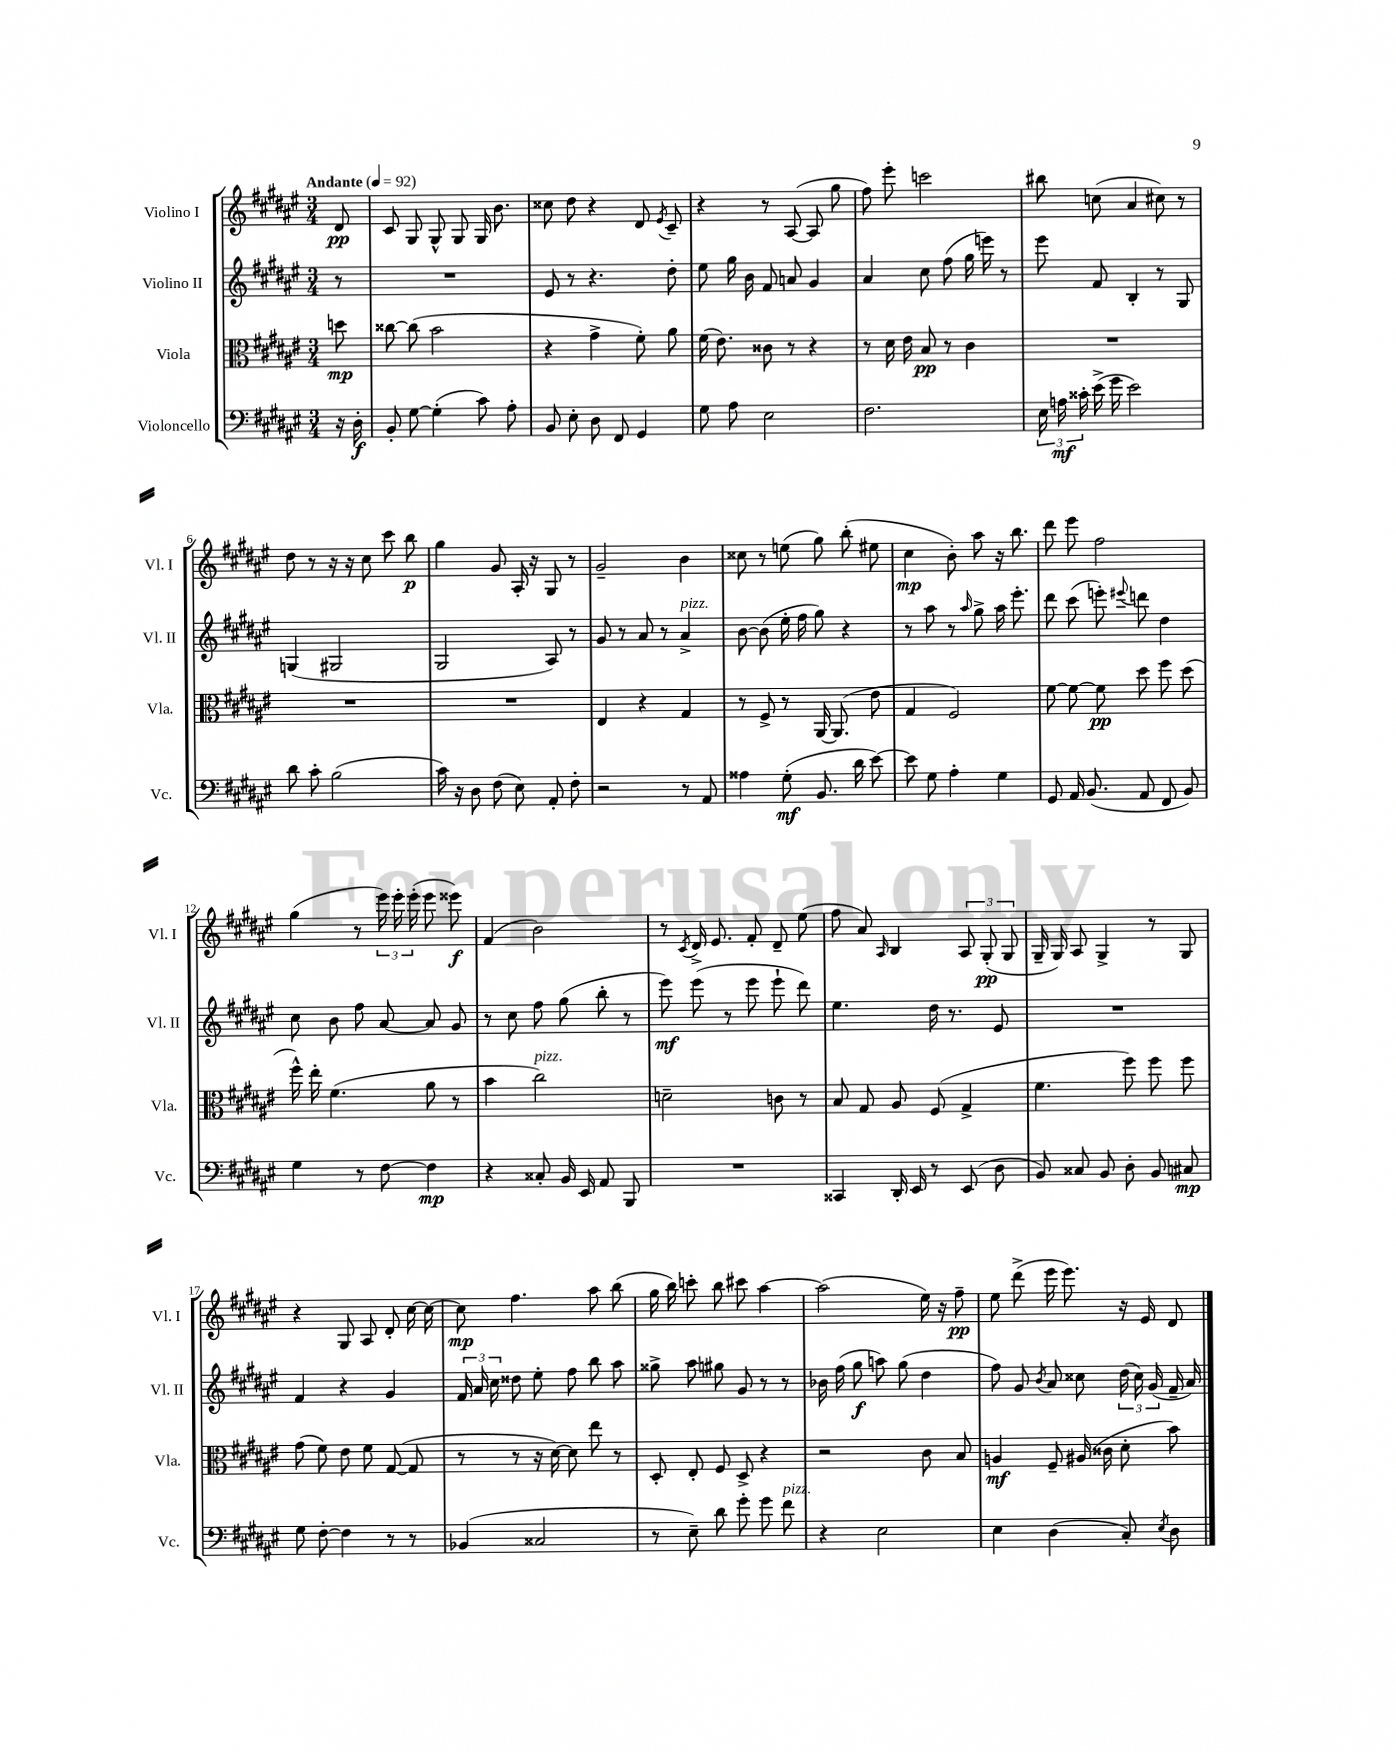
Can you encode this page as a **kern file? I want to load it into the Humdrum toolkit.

**kern	**dynam	**kern	**dynam	**kern	**dynam	**kern	**dynam
*part4	*part4	*part3	*part3	*part2	*part2	*part1	*part1
*staff4	*staff4	*staff3	*staff3	*staff2	*staff2	*staff1	*staff1
*I"Violoncello	*	*I"Viola	*	*I"Violino II	*	*I"Violino I	*
*I'Vc.	*	*I'Vla.	*	*I'Vl. II	*	*I'Vl. I	*
*clefF4	*	*clefC3	*	*clefG2	*	*clefG2	*
*k[f#c#g#d#a#e#]	*	*k[f#c#g#d#a#e#]	*	*k[f#c#g#d#a#e#]	*	*k[f#c#g#d#a#e#]	*
*M3/4	*	*M3/4	*	*M3/4	*	*M3/4	*
*MM92	*	*MM92	*	*MM92	*	*MM92	*
=	=	=	=	=	=	=	=
!	!	!	!	!	!	!LO:TX:a:B:t=Andante	!
16r	.	8ddn\	mp	8r	.	8d#/	pp
16D#'\	f	.	.	.	.	.	.
=1	=1	=1	=1	=1	=1	=1	=1
8BB'/	.	[8cc##X\	.	2.r	.	8c#/	.
[8G#\	.	(8cc##\]	.	.	.	8G#/	.
(4G#'\]	.	2b\	.	.	.	8G#^^/	.
.	.	.	.	.	.	8G#/	.
8c#\)	.	.	.	.	.	16G#/	.
.	.	.	.	.	.	8.b\	.
8A#'\	.	.	.	.	.	.	.
=2	=2	=2	=2	=2	=2	=2	=2
8BB/	.	4r	.	8e#/	.	8cc##X\	.
8E#'\	.	.	.	8r	.	8dd#\	.
8D#\	.	4g#^\	.	4.r	.	4r	.
8FF#/	.	.	.	.	.	.	.
4GG#/	.	8f#'\)	.	.	.	8d#/	.
.	.	.	.	.	.	8qe#/	.
.	.	8a#\	.	8dd#'\	.	8c#~/	.
=3	=3	=3	=3	=3	=3	=3	=3
8G#\	.	(16f#\	.	8ee#\	.	4r	.
.	.	8.e#\)	.	.	.	.	.
8A#\	.	.	.	16gg#\	.	.	.
.	.	.	.	16b\	.	.	.
2E#\	.	8c##X\	.	8f#/	.	8r	.
.	.	8r	.	8an/	.	([8A#/	.
.	.	4r	.	4g#/	.	8A#/]	.
.	.	.	.	.	.	8gg#\	.
=4	=4	=4	=4	=4	=4	=4	=4
2.F#\	.	8r	.	4a#/	.	8ff#\)	.
.	.	16d#\	.	.	.	8eee#'\	.
.	.	16e#\	.	.	.	.	.
.	.	8B/	pp	8cc#\	.	2cccn\	.
.	.	8r	.	(8ff#\	.	.	.
.	.	4c#\	.	16gg#\	.	.	.
.	.	.	.	16eeen\)	.	.	.
.	.	.	.	8r	.	.	.
=5	=5	=5	=5	=5	=5	=5	=5
24E#\	.	2.r	.	8eee#\	.	8bb#X\	.
24An\	mf	.	.	.	.	.	.
24c##X'\	.	.	.	.	.	.	.
(16e#^\	.	.	.	8f#/	.	(8ccn\	.
16g#\	.	.	.	.	.	.	.
2e#\)	.	.	.	4B'/	.	4a#/	.
.	.	.	.	8r	.	8cc#X\)	.
.	.	.	.	8G#/	.	8r	.
!!LO:LB:g=z
=6	=6	=6	=6	=6	=6	=6	=6
8d#\	.	2.r	.	(4Gn/	.	8dd#\	.
8c#'\	.	.	.	.	.	8r	.
(2B\	.	.	.	2G#X/	.	16r	.
.	.	.	.	.	.	16r	.
.	.	.	.	.	.	8cc#\	.
.	.	.	.	.	.	8ccc#\	.
.	.	.	.	.	.	8bb\	p
=7	=7	=7	=7	=7	=7	=7	=7
16c#\)	.	2.r	.	2G#/	.	4gg#\	.
16r	.	.	.	.	.	.	.
8D#\	.	.	.	.	.	.	.
(8F#\	.	.	.	.	.	8g#/	.
8E#\)	.	.	.	.	.	16A#'/	.
.	.	.	.	.	.	16r	.
8AA#'/	.	.	.	8A#/)	.	8G#/	.
8F#'\	.	.	.	8r	.	8r	.
=8	=8	=8	=8	=8	=8	=8	=8
2r	.	4E#/	.	8g#/	.	2g#~/	.
.	.	.	.	8r	.	.	.
.	.	4r	.	8a#/	.	.	.
.	.	.	.	8r	.	.	.
!	!	!	!	!LO:TX:a:i:t=pizz.	!	!	!
8r	.	4G#/	.	4a#^/	.	4b\	.
8AA#/	.	.	.	.	.	.	.
=9	=9	=9	=9	=9	=9	=9	=9
4A##X\	.	8r	.	[8b\	.	8cc##X\	.
.	.	8F#^/	.	(8b\]	.	8r	.
(8G#'\	mf	8r	.	16ee#'\	.	(8een\	.
.	.	.	.	16ff#\	.	.	.
8.BB/	.	[16AA#/	.	8gg#\)	.	8gg#\)	.
.	.	(8.AA#/]	.	.	.	.	.
.	.	.	.	4r	.	(8bb'\	.
16d#\	.	.	.	.	.	.	.
[8e#\)	.	8e#\	.	.	.	8ee#X\	.
=10	=10	=10	=10	=10	=10	=10	=10
8e#\]	.	4G#/	.	8r	.	4cc#\	mp
8G#\	.	.	.	8aa#\	.	.	.
4A#'\	.	2F#/)	.	8r	.	8b'\)	.
.	.	.	.	16qqaa#/	.	.	.
.	.	.	.	8gg#^\	.	8aa#\	.
4G#\	.	.	.	16aa#\	.	16r	.
.	.	.	.	8.eee#'\	.	8.bb\	.
=11	=11	=11	=11	=11	=11	=11	=11
8GG#/	.	[8f#\	.	8ddd#\	.	8ddd#\	.
16AA#/	.	8f#\_	.	(8ccc#\	.	8eee#\	.
(8.BB/	.	.	.	.	.	.	.
.	.	8f#\]	pp	8eeen'\)	.	2ff#\	.
.	.	.	.	8qqeee#X/	.	.	.
8AA#/	.	8dd#\	.	8dddn\	.	.	.
8FF#/	.	8ff#\	.	4dd#\	.	.	.
8BB/)	.	(8dd#\	.	.	.	.	.
!!LO:LB:g=z
=12	=12	=12	=12	=12	=12	=12	=12
4G#\	.	16ff#^^\)	.	8cc#\	.	(4gg#\	.
.	.	16ee#'\	.	.	.	.	.
.	.	(4.f#\	.	8b\	.	.	.
8r	.	.	.	8ff#\	.	8r	.
[8F#\	.	.	.	[8a#/	.	24eee#\)	.
.	.	.	.	.	.	24eee#'\	.
.	.	.	.	.	.	(24eee#'\	.
4F#\]	mp	8a#\	.	8a#/]	.	8eee#\	.
.	.	8r	.	8g#/	.	8eee##X\)	f
=13	=13	=13	=13	=13	=13	=13	=13
4r	.	4b\	.	8r	.	(4f#/	.
.	.	.	.	8cc#\	.	.	.
!	!	!LO:TX:a:i:t=pizz.	!	!	!	!	!
8C##X'/	.	2cc#\)	.	8ff#\	.	2b\)	.
16BB/	.	.	.	(8gg#\	.	.	.
16EE#/	.	.	.	.	.	.	.
8AA#/	.	.	.	8bb'\	.	.	.
8BBB/	.	.	.	8r	.	.	.
=14	=14	=14	=14	=14	=14	=14	=14
2.r	.	2dn~\	.	8eee#\)	mf	8r	.
.	.	.	.	.	.	8qc#/	.
.	.	.	.	(8eee#\	.	16d#^/	.
.	.	.	.	.	.	8.e#/	.
.	.	.	.	8r	.	.	.
.	.	.	.	8eee#\	.	8f#'/	.
.	.	8cn\	.	8eee#`\	.	8d#~/	.
.	.	8r	.	8ddd#\)	.	(8ee#\	.
=15	=15	=15	=15	=15	=15	=15	=15
4CC##X/	.	8B/	.	4.ee#\	.	8ff#\	.
.	.	8G#/	.	.	.	8a#/)	.
.	.	.	.	.	.	16qqA#/	.
16DD#'/	.	8A#/	.	.	.	4B/	.
16EE#/	.	.	.	.	.	.	.
8r	.	(8F#/	.	16dd#\	.	.	.
.	.	.	.	8.r	.	.	.
(8EE#/	.	4G#^/	.	.	.	12A#/	.
.	.	.	.	.	.	(12G#'/	pp
8D#\	.	.	.	8e#/	.	.	.
.	.	.	.	.	.	12G#/	.
=16	=16	=16	=16	=16	=16	=16	=16
8BB/)	.	4.f#\	.	2.r	.	16G#~/	.
.	.	.	.	.	.	16G#/)	.
8C##X/	.	.	.	.	.	8A#/	.
8BB/	.	.	.	.	.	4G#^/	.
8D#'\	.	8ff#\)	.	.	.	.	.
8BB/	.	8ff#\	.	.	.	8r	.
8C#X/	mp	8ff#\	.	.	.	8G#/	.
!!LO:LB:g=z
=17	=17	=17	=17	=17	=17	=17	=17
8G#\	.	(8g#\	.	4f#/	.	4r	.
[8F#'\	.	8f#\)	.	.	.	.	.
4F#\]	.	8e#\	.	4r	.	8G#/	.
.	.	8f#\	.	.	.	8A#/	.
8r	.	([8G#/	.	4g#/	.	8d#'/	.
8r	.	8G#/]	.	.	.	[16cc#\	.
.	.	.	.	.	.	16cc#\_	.
=18	=18	=18	=18	=18	=18	=18	=18
(4BB-X/	.	8r	.	24f#/	.	8cc#\]	mp
.	.	.	.	24a#/	.	.	.
.	.	.	.	24cc#\	.	.	.
.	.	8r	.	8dd##X\	.	4.ff#\	.
2C##X/	.	16r	.	8ee#'\	.	.	.
.	.	[16d#\)	.	.	.	.	.
.	.	8d#\]	.	8ff#\	.	.	.
.	.	8ee#\	.	8bb\	.	8aa#\	.
.	.	8r	.	8aa#\	.	(8bb\	.
=19	=19	=19	=19	=19	=19	=19	=19
8r	.	8D#'/	.	8gg##X^\	.	16gg#\	.
.	.	.	.	.	.	16bb\)	.
8E#~\)	.	8E#'/	.	8aa#\	.	8cccn'\	.
8d#\	.	8F#/	.	8gg#X\	.	8bb\	.
8g#'\	.	8D#^/	.	8g#/	.	8ccc#X\	.
8g#\	.	4r	.	8r	.	[4aa#\	.
!LO:TX:a:i:t=pizz.	!	!	!	!	!	!	!
8f#\	.	.	.	8r	.	.	.
=20	=20	=20	=20	=20	=20	=20	=20
4r	.	2r	.	16b-X\	.	(2aa#\]	.
.	.	.	.	(16ff#\	.	.	.
.	.	.	.	8gg#\	f	.	.
2E#\	.	.	.	8aan\)	.	.	.
.	.	.	.	(8gg#\	.	.	.
.	.	8c#\	.	4dd#\	.	16ee#\)	.
.	.	.	.	.	.	16r	.
.	.	8B/	.	.	.	8ff#~\	pp
=21	=21	=21	=21	=21	=21	=21	=21
4E#\	.	4An/	mf	8ff#\)	.	8ee#\	.
.	.	.	.	8g#/	.	(8ddd#^\	.
.	.	.	.	8qb/	.	.	.
(4D#\	.	8F#~/	.	8a#/	.	16eee#\	.
.	.	.	.	.	.	8.eee#\)	.
.	.	(16A#X/	.	8cc##X\	.	.	.
.	.	16c##X\	.	.	.	.	.
8C#'/)	.	8d#'\	.	(24dd#\	.	16r	.
.	.	.	.	24cc##\)	.	.	.
.	.	.	.	.	.	16e#/	.
.	.	.	.	(24g#/	.	.	.
8qE#/	.	.	.	.	.	.	.
8D#\	.	8b\)	.	16f#~/	.	8d#/	.
.	.	.	.	16a#/)	.	.	.
==	==	==	==	==	==	==	==
*-	*-	*-	*-	*-	*-	*-	*-
